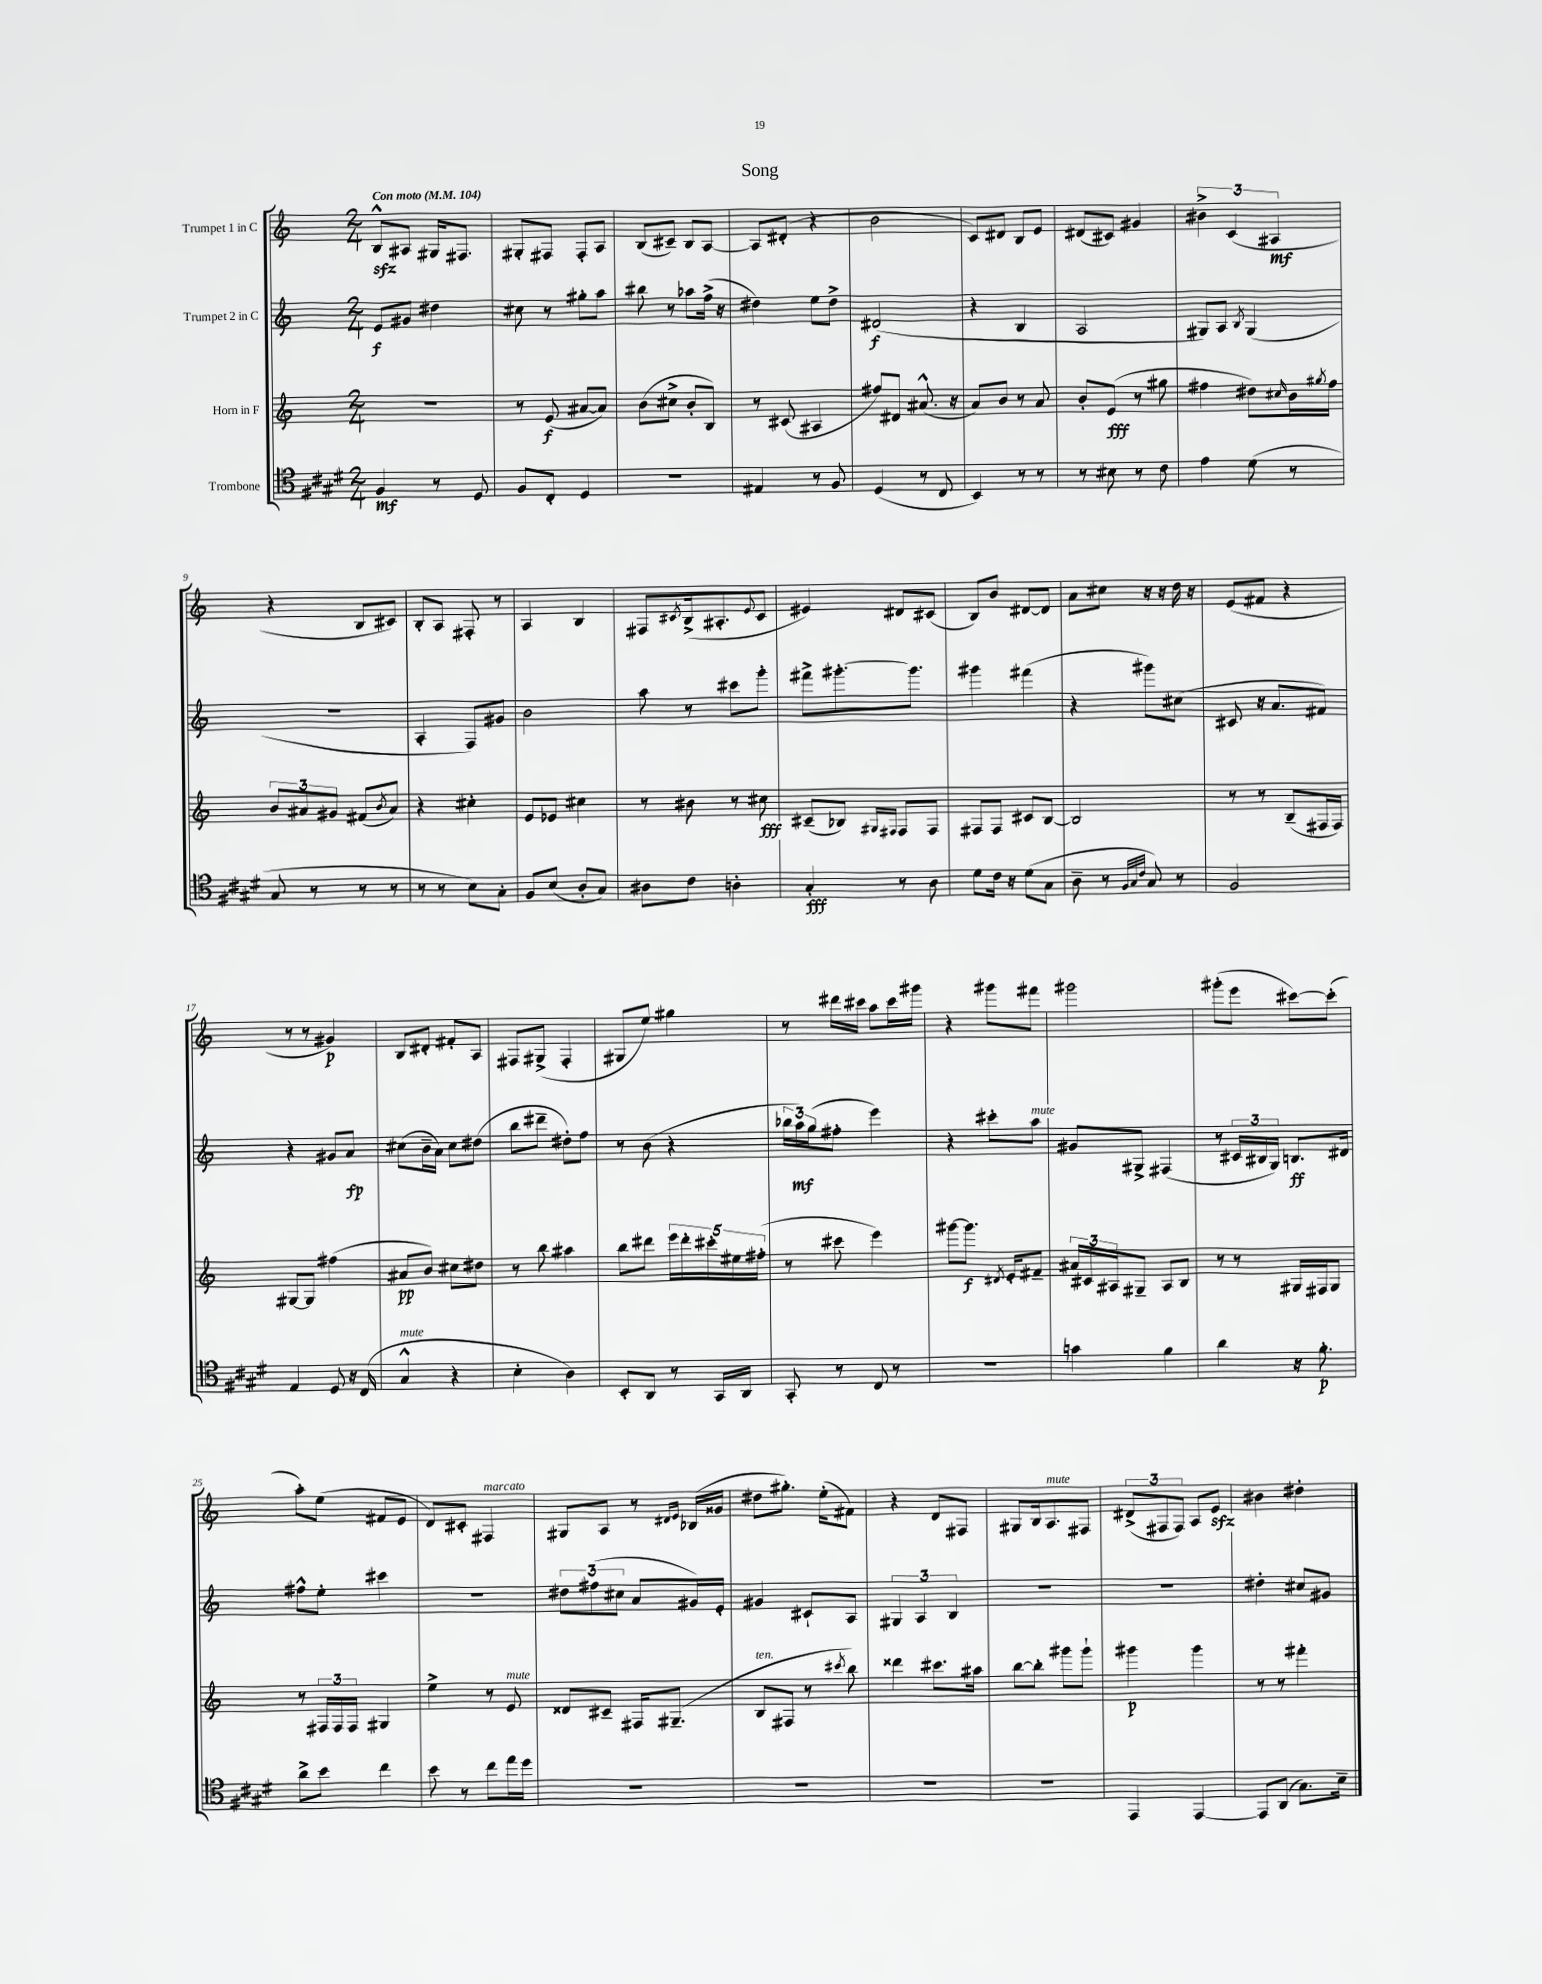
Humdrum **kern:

**kern	**dynam	**kern	**dynam	**kern	**dynam	**kern	**dynam
*part4	*part4	*part3	*part3	*part2	*part2	*part1	*part1
*staff4	*staff4	*staff3	*staff3	*staff2	*staff2	*staff1	*staff1
*I"Trombone	*	*I"Horn in F	*	*I"Trumpet 2 in C	*	*I"Trumpet 1 in C	*
*clefC4	*	*clefG2	*	*clefG2	*	*clefG2	*
*k[f#c#g#d#]	*	*k[]	*	*k[]	*	*k[]	*
*M2/4	*	*M2/4	*	*M2/4	*	*M2/4	*
*MM104	*	*MM104	*	*MM104	*	*MM104	*
=1	=1	=1	=1	=1	=1	=1	=1
!	!	!	!	!	!	!LO:TX:a:B:t=Con moto	!
4F#/	mf	2r	.	8e/L	f	8Bzz^^/L	.
.	.	.	.	8g#X/J	.	8A#X/J	.
8r	.	.	.	4dd#X\	.	16G#X/KL	.
.	.	.	.	.	.	8.F#X/J	.
8D#/	.	.	.	.	.	.	.
=2	=2	=2	=2	=2	=2	=2	=2
8F#/L	.	8r	.	8cc#X\	.	8G#X'/L	.
8C#'/J	.	(8e/	f	8r	.	8F#X/J	.
4D#/	.	[8a#X/L	.	8gg#X'\L	.	8F#'/L	.
.	.	8a#/J])	.	8aa\J	.	8A/J	.
=3	=3	=3	=3	=3	=3	=3	=3
2r	.	(8b\L	.	8bb#X\	.	(8B/L	.
.	.	8cc#X^\J	.	8r	.	8c#X~/J)	.
.	.	8b'/L	.	8aa-X\L	.	8B/L	.
.	.	8B/J)	.	(16ff^\Jk	.	[8A/J	.
.	.	.	.	16r	.	.	.
=4	=4	=4	=4	=4	=4	=4	=4
4E#X/	.	8r	.	4dd#X\)	.	8A/L]	.
.	.	(8c#X/	.	.	.	(8d#X'/J	.
8r	.	4A#X/	.	8ee\L	.	4r	.
8F#/	.	.	.	8dd#^\J	.	.	.
=5	=5	=5	=5	=5	=5	=5	=5
(4D#/	.	8ff#X/L)	.	(2d#X/	f	2b\	.
.	.	8d#X/J	.	.	.	.	.
8r	.	(8.a#X^^/	.	.	.	.	.
8C#/	.	.	.	.	.	.	.
.	.	16r	.	.	.	.	.
=6	=6	=6	=6	=6	=6	=6	=6
4BB/)	.	8a/L)	.	4r	.	8c/L)	.
.	.	8b/J	.	.	.	8d#X/J	.
8r	.	8r	.	4B/	.	8B/L	.
8r	.	8a/	.	.	.	8e/J	.
=7	=7	=7	=7	=7	=7	=7	=7
8r	.	8b'/L	.	2A/	.	(8d#X/L	.
8B#X\	.	(8e/J	fff	.	.	8c#X/J)	.
8r	.	8r	.	.	.	4g#X/	.
8c#\	.	8gg#X\	.	.	.	.	.
=8	=8	=8	=8	=8	=8	=8	=8
4e\	.	4ff#X\	.	8G#X/L)	.	6b#X^\	.
.	.	.	.	8A/J	.	.	.
.	.	.	.	.	.	(6c/	.
.	.	.	.	8qB/	.	.	.
(8d#\	.	8dd#X\L)	.	(4G#/	.	.	.
.	.	.	.	.	.	6A#X/	mf
.	.	16qqcc#X/	.	.	.	.	.
8r	.	16b\L	.	.	.	.	.
.	.	8qgg#X/	.	.	.	.	.
.	.	16ff#\JJ	.	.	.	.	.
!!LO:LB:g=z
=9	=9	=9	=9	=9	=9	=9	=9
8G#/	.	12b/L	.	2r	.	4r	.
.	.	12a#X/	.	.	.	.	.
8r	.	.	.	.	.	.	.
.	.	12g#X/J	.	.	.	.	.
8r	.	(8f#X/L	.	.	.	8B/L	.
.	.	8qb/	.	.	.	.	.
8r	.	8a#/J)	.	.	.	8c#X/J)	.
=10	=10	=10	=10	=10	=10	=10	=10
8r	.	4r	.	4A'/	.	8B'/L	.
8r	.	.	.	.	.	8A/J	.
8B\L)	.	4cc#X'\	.	8F/L)	.	8F#X'/	.
8G#'\J	.	.	.	8g#X/J	.	8r	.
=11	=11	=11	=11	=11	=11	=11	=11
8F#/L	.	8e/L	.	2b\	.	4A/	.
(8B/J	.	8e-X/J	.	.	.	.	.
8A'/L	.	4cc#X\	.	.	.	4B/	.
8G#/J)	.	.	.	.	.	.	.
=12	=12	=12	=12	=12	=12	=12	=12
8A#X\L	.	8r	.	8aa\	.	8F#X/L	.
.	.	.	.	.	.	8qc#X/	.
8c#\J	.	8b#X\	.	8r	.	(16B^/k	.
.	.	.	.	.	.	8.A#X'/	.
4An'\	.	8r	.	8ccc#X\L	.	.	.
.	.	.	.	.	.	8qqe/	.
.	.	8cc#X\	fff	8ggg'\J	.	8c#/J	.
=13	=13	=13	=13	=13	=13	=13	=13
4G#'/	fff	(8c#X~/L	.	8fff#X^\L	.	4e#X/)	.
.	.	8B-X/J)	.	[8.ggg#X'\	.	.	.
.	.	16qqG#X/LL	.	.	.	.	.
.	.	16qqF#X/JJ	.	.	.	.	.
8r	.	8F#/L	.	.	.	8d#X/L	.
.	.	.	.	8.ggg#\J]	.	.	.
8A\	.	8F#/J	.	.	.	(8c#X/J	.
=14	=14	=14	=14	=14	=14	=14	=14
8d#\L	.	8F#X/L	.	4ggg#X\	.	8B/L)	.
16c#\Jk	.	8F#/J	.	.	.	8b/J	.
16r	.	.	.	.	.	.	.
(8d#\L	.	8c#X/L	.	(4fff#X\	.	[8d#X/L	.
8G#\J	.	[8B/J	.	.	.	8d#/J]	.
=15	=15	=15	=15	=15	=15	=15	=15
8A~\	.	2B/]	.	4r	.	8a\L	.
8r	.	.	.	.	.	8cc#X\J	.
32qqF#/LLL	.	.	.	.	.	.	.
32qqG#/	.	.	.	.	.	.	.
32qqc#/JJJ	.	.	.	.	.	.	.
8G#/)	.	.	.	8ggg#X\L)	.	16r	.
.	.	.	.	.	.	16r	.
8r	.	.	.	(8cc#X\J	.	16dd\	.
.	.	.	.	.	.	16r	.
=16	=16	=16	=16	=16	=16	=16	=16
2F#/	.	8r	.	8c#X/	.	(8e/L	.
.	.	8r	.	16r	.	8f#X/J	.
.	.	.	.	8.a/L	.	.	.
.	.	(8B~/L	.	.	.	4r	.
.	.	16F#X/L	.	8f#X/J)	.	.	.
.	.	16F#/JJ)	.	.	.	.	.
!!LO:LB:g=z
=17	=17	=17	=17	=17	=17	=17	=17
4E/	.	[8G#X/L	.	4r	.	8r	.
.	.	8G#/J]	.	.	.	8r	.
8D#/	.	(4ff#X\	.	8g#X/L	.	4g#X/)	p
16r	.	.	.	8a/J	fp	.	.
(16C#/	.	.	.	.	.	.	.
=18	=18	=18	=18	=18	=18	=18	=18
!LO:TX:a:i:t=mute	!	!	!	!	!	!	!
4G#^^/	.	8a#X/L	pp	(8cc#X\L	.	8B/L	.
.	.	8b/J)	.	16b~\L	.	8d#X'/J	.
.	.	.	.	16a\JJ)	.	.	.
4r	.	8cc#X\L	.	8cc#\L	.	8f#X'/L	.
.	.	8dd#X\J	.	(8dd#X\J	.	8A/J	.
=19	=19	=19	=19	=19	=19	=19	=19
4B'\	.	8r	.	8bb\L	.	8F#X/L	.
.	.	8bb\	.	8ddd#X~\J	.	(8G#X^/J	.
4A\)	.	4aa#X\	.	8dd#X'\L)	.	4F#'/	.
.	.	.	.	8ff\J	.	.	.
=20	=20	=20	=20	=20	=20	=20	=20
8BB'/L	.	8bb\L	.	8r	.	8G#X/L	.
8AA/J	.	8ddd#X\J	.	(8b\	.	8ee/J)	.
8r	.	20eee\LL	.	4r	.	4gg#X\	.
.	.	20ddd#'\	.	.	.	.	.
.	.	20ccc#X'\	.	.	.	.	.
16GG#/LL	.	.	.	.	.	.	.
.	.	20ee#X\	.	.	.	.	.
16AA/JJ	.	.	.	.	.	.	.
.	.	(20ff#X'\JJ	.	.	.	.	.
=21	=21	=21	=21	=21	=21	=21	=21
8GG#'/	.	8r	.	24bb-X\LL	.	8r	.
.	.	.	.	24aa\)	mf	.	.
.	.	.	.	(24gg\J	.	.	.
8r	.	8ccc#X\	.	8ff#X'\J	.	16ddd#X\LL	.
.	.	.	.	.	.	16ccc#X\JJ	.
8C#/	.	4eee\)	.	4eee\)	.	8aa\L	.
8r	.	.	.	.	.	16ccc#\L	.
.	.	.	.	.	.	16ggg#X\JJ	.
=22	=22	=22	=22	=22	=22	=22	=22
2r	.	[8ggg#X\L	.	4r	.	4r	.
.	.	8.ggg#\J]	f	.	.	.	.
.	.	.	.	8ccc#X'\L	.	8ggg#X\L	.
.	.	8qd#X/	.	.	.	.	.
.	.	16e'/KL	.	.	.	.	.
!	!	!	!	!LO:TX:a:i:t=mute	!	!	!
.	.	8f#X~/J	.	8aa\J	.	8fff#X\J	.
=23	=23	=23	=23	=23	=23	=23	=23
4gn\	.	24a#X/LL	.	8g#X/L	.	2ggg#X\	.
.	.	24c#X/	.	.	.	.	.
.	.	24A#X/J	.	.	.	.	.
.	.	8G#X~/J	.	8G#X^/J	.	.	.
4f#\	.	8A#/L	.	(4F#X/	.	.	.
.	.	8B/J	.	.	.	.	.
=24	=24	=24	=24	=24	=24	=24	=24
4a\	.	8r	.	8r	.	(8ggg#X'\L	.
.	.	8r	.	24c#X/LL	.	8eee\J	.
.	.	.	.	24B#X/	.	.	.
.	.	.	.	24G/JJ)	.	.	.
16r	.	16G#X/LL	.	8.Bn/L	ff	[8ccc#X\L)	.
8.f#'\	p	16F#X/J	.	.	.	.	.
.	.	8G#/J	.	.	.	(8ccc#'\J]	.
.	.	.	.	16d#X/Jk	.	.	.
!!LO:LB:g=z
=25	=25	=25	=25	=25	=25	=25	=25
8a^\L	.	8r	.	8ff#X^^\L	.	8aa'\L)	.
8b\J	.	24F#X/LL	.	8ee'\J	.	(8ee\J	.
.	.	24F#/	.	.	.	.	.
.	.	24F#/JJ	.	.	.	.	.
4cc#\	.	4G#X/	.	4ccc#X\	.	8f#X/L	.
.	.	.	.	.	.	8e/J	.
=26	=26	=26	=26	=26	=26	=26	=26
8b\	.	4ee^\	.	2r	.	8d/L)	.
8r	.	.	.	.	.	8c#X'/J	.
!	!	!	!	!	!	!LO:TX:a:i:t=marcato	!
8cc#\L	.	8r	.	.	.	4F#X/	.
!	!	!LO:TX:a:i:t=mute	!	!	!	!	!
16ee\L	.	8e/	.	.	.	.	.
16dd#\JJ	.	.	.	.	.	.	.
=27	=27	=27	=27	=27	=27	=27	=27
2r	.	8d##X/L	.	12dd#X\L	.	8G#X/L	.
.	.	.	.	(12ff#X\	.	.	.
.	.	8c#X~/J	.	.	.	8A/J	.
.	.	.	.	12cc#X\J	.	.	.
.	.	16F#X/KL	.	8a/L	.	8r	.
.	.	(8.G#X~/J	.	.	.	.	.
.	.	.	.	.	.	16qqd#X/LL	.
.	.	.	.	.	.	16qqe/JJ	.
.	.	.	.	16g#X/L)	.	(16B-X/LL	.
.	.	.	.	16e'/JJ	.	16g##X/JJ	.
=28	=28	=28	=28	=28	=28	=28	=28
!	!	!LO:TX:a:i:t=ten.	!	!	!	!	!
2r	.	8B/L	.	4g#X/	.	8dd#X\L	.
.	.	8F#X/J	.	.	.	8.gg#X'\J)	.
.	.	8r	.	8c#X`/L	.	.	.
.	.	.	.	.	.	(16ee'\KL	.
.	.	8qccc#X/	.	.	.	.	.
.	.	8bb\)	.	8A/J	.	8f#X\J)	.
=29	=29	=29	=29	=29	=29	=29	=29
2r	.	4ddd##X\	.	6G#X/	.	4r	.
.	.	.	.	6A/	.	.	.
.	.	8.ccc#X\L	.	.	.	8d/L	.
.	.	.	.	6B/	.	.	.
.	.	.	.	.	.	8F#X/J	.
.	.	16aa#X\Jk	.	.	.	.	.
=30	=30	=30	=30	=30	=30	=30	=30
2r	.	[8bb\L	.	2r	.	8G#X/L	.
.	.	8bb'\J]	.	.	.	16B/k	.
!	!	!	!	!	!	!LO:TX:a:i:t=mute	!
.	.	.	.	.	.	8.A/	.
.	.	8ggg#X\L	.	.	.	.	.
.	.	8ggg#`\J	.	.	.	8F#X/J	.
=31	=31	=31	=31	=31	=31	=31	=31
4EE/	.	4ggg#X\	p	2r	.	(12d#X^/L	.
.	.	.	.	.	.	12F#X/	.
.	.	.	.	.	.	12F#/J)	.
[4EE/	.	4ggg#\	.	.	.	8A/L	.
.	.	.	.	.	.	8ezz/J	.
=32	=32	=32	=32	=32	=32	=32	=32
8EE/L]	.	8r	.	4dd#X'\	.	4b#X\	.
(8AA/J	.	8r	.	.	.	.	.
8.G#\L)	.	4fff#X'\	.	8cc#X/L	.	4dd#X'\	.
.	.	.	.	8g#X/J	.	.	.
16B~\Jk	.	.	.	.	.	.	.
==	==	==	==	==	==	==	==
*-	*-	*-	*-	*-	*-	*-	*-
